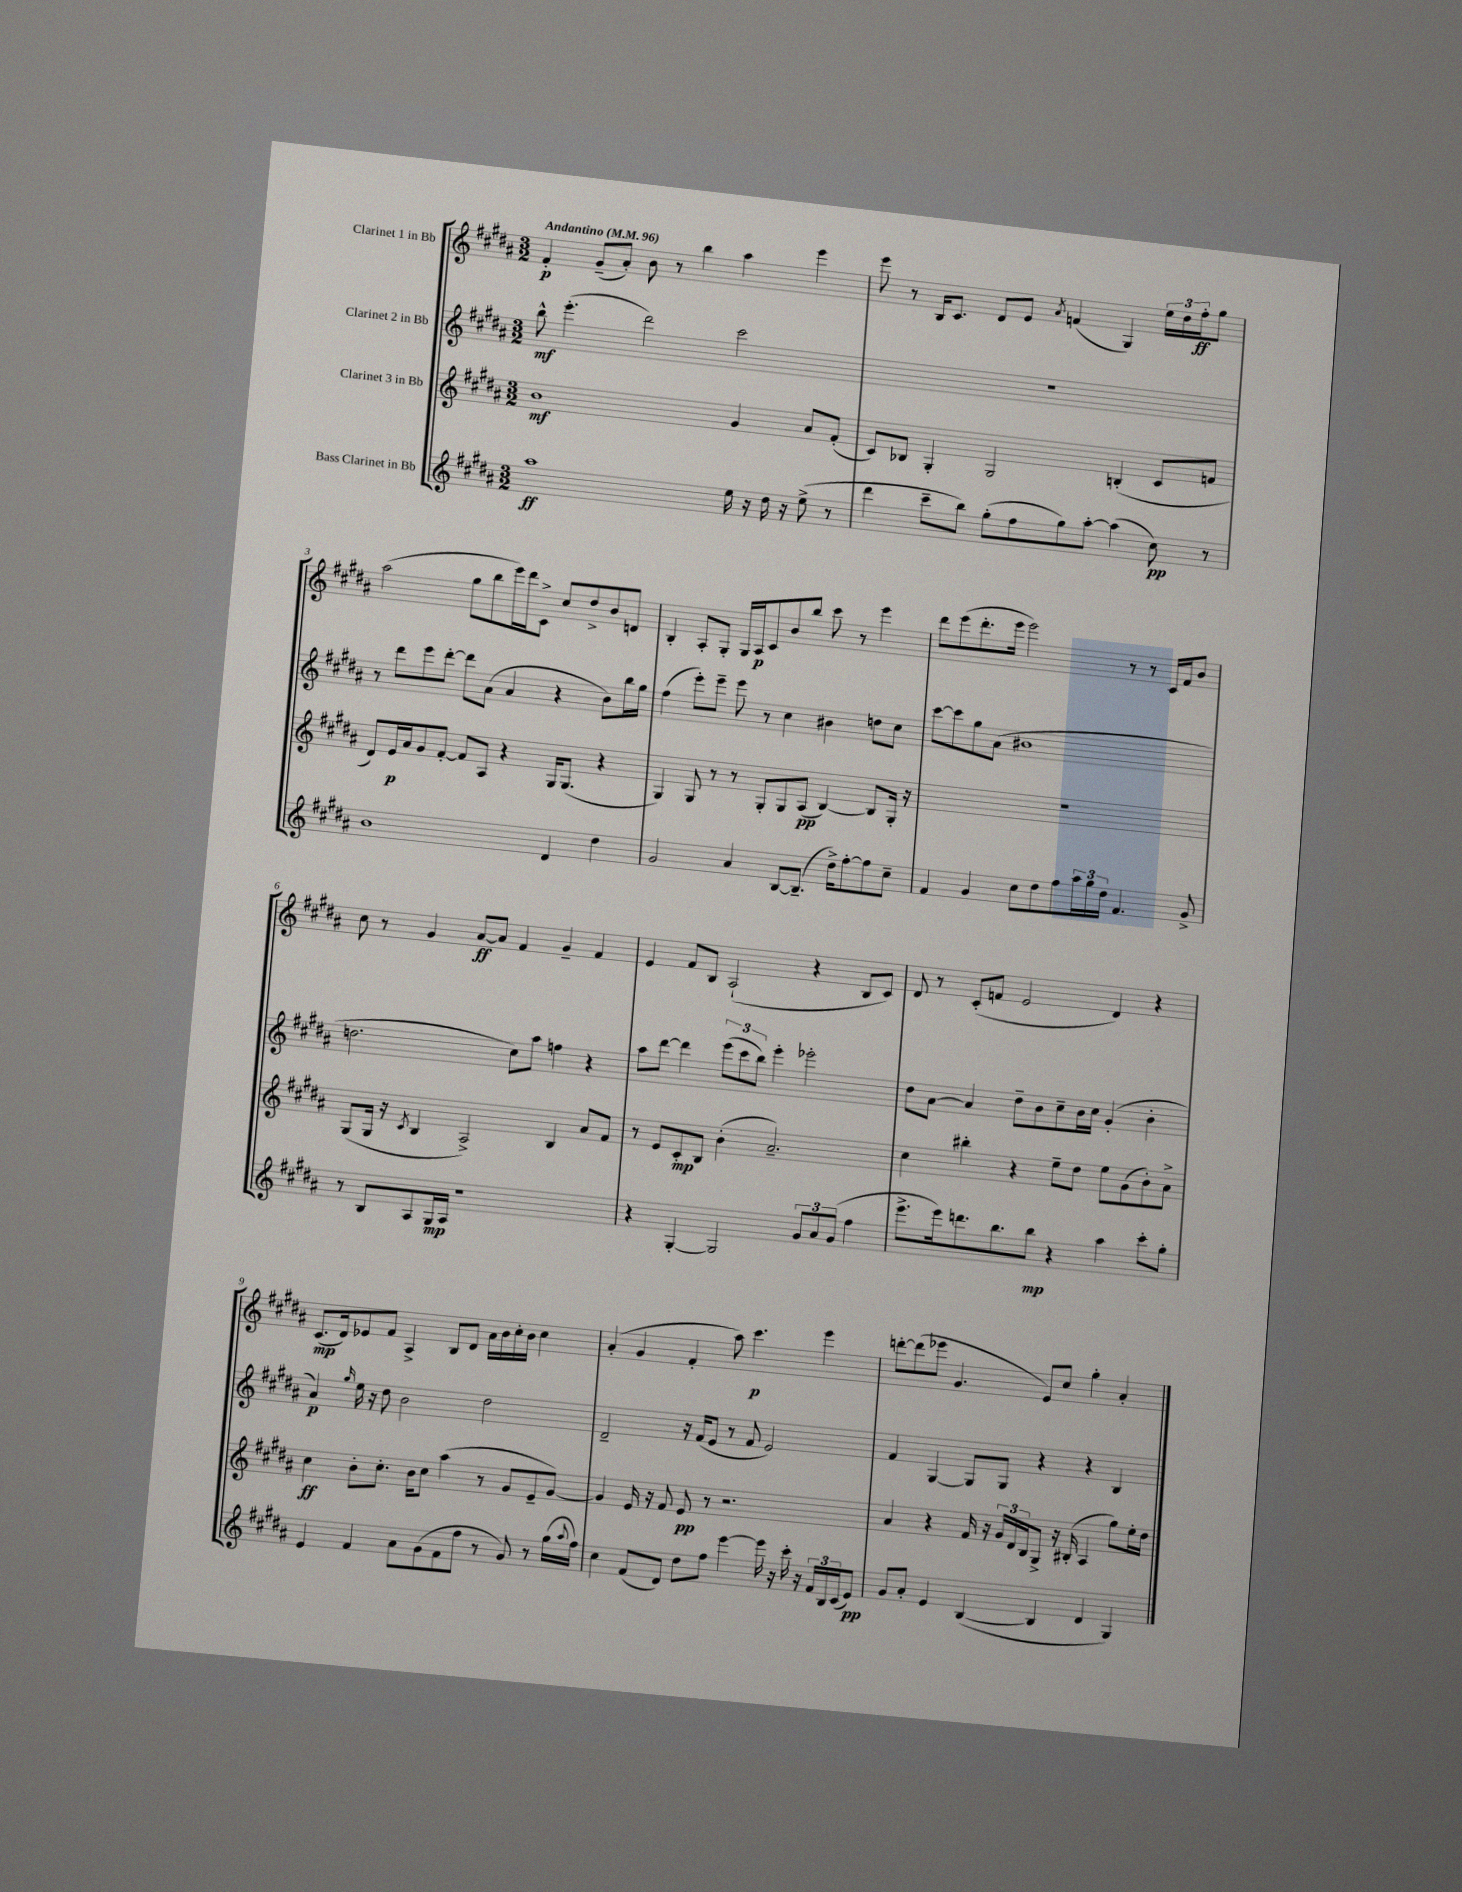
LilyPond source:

<<
\new StaffGroup <<
\new Staff = "s0" \with { instrumentName = "Clarinet 1 in Bb" } {
    \clef treble \key b \major \numericTimeSignature \time 3/2 \tempo "Andantino" 4 = 96
    fis'4-.\p gis'8--( ais'8-.) b'8 r8 b''4 ais''4 e'''4 |
    e'''8 r8 b16 cis'8. dis'8 e'8 \acciaccatura { ais'8 } f'4( gis4) \tuplet 3/2 { e''16 dis''16 fis''16-.\ff } gis''8 |
    ais''2( gis''8 b''8 e'''16) dis'''16 cis'8-> cis''8 dis''8-> b'8 d'8 |
    b4-. ais8-. gis8-. gis16 ais16\p cis'8 b'8 b''8 cis'''8 r8 e'''4 |
    dis'''8 e'''8( dis'''8.-. e'''16 e'''2) r8 r8 cis'16 fis'16 b'8 |
    cis''8 r8 gis'4 ais'8~\ff ais'8 fis'4 gis'4-- fis'4 |
    e'4 fis'8 b8 ais2-!( r4 b8 cis'8) |
    dis'8 r8 cis'8-.( f'8 e'2 dis'4) r4 |
    cis'8.\mp( dis'16) ees'8 fis'8 ais4-> b8 dis'8 ais'16 b'16 cis''16-. b'16 cis''4 |
    ais'4-.( gis'4 fis'4-. ais''8) cis'''4.\p e'''4 |
    d'''8~-. d'''8( ees'''8 gis'4. e'8) cis''8 gis''4-. ais'4-. \bar "|." |
}
\new Staff = "s1" \with { instrumentName = "Clarinet 2 in Bb" } {
    \clef treble \key b \major \numericTimeSignature \time 3/2
    b''8-^\mf e'''4.-.( dis'''2) cis'''2 |
    R1. |
    r8 dis'''8 e'''8 dis'''8~-. dis'''8 ais'8( ais'4 r4 b'8) b''16 gis''16 |
    fis''4( e'''8-.) e'''8-- e'''8 r8 cis''4 bis'4 d''8 cis''8 |
    cis'''8~ cis'''8 gis''8 ais'8( bis'1 |
    d''2. cis''8) ais''8 f''4 r4 |
    ais''8 dis'''8~ dis'''4 \tuplet 3/2 { e'''8( cis'''8 b''8) } e'''4-. ees'''2-. |
    dis''8 ais'8~ ais'4 dis''8-- b'8 cis''8-- b'16 cis''16 gis'4-.( b'4-. |
    ais'4\p) \grace { gis''16 } e''16 r16 dis''8 b'2 dis''2 |
    dis'2-- r16 fis'16( e'8 r8 fis'8 e'2) |
    fis'4 gis4~ gis8 gis8 r4 r4 b4 \bar "|." |
}
\new Staff = "s2" \with { instrumentName = "Clarinet 3 in Bb" } {
    \clef treble \key b \major \numericTimeSignature \time 3/2
    b'1\mf gis'4 ais'8 fis'8-.( |
    cis'8) bes8 gis4-. gis2 b4-.( cis'8 f'8 |
    dis'8) e'16\p ais'16 gis'8 fis'8~-. fis'8 ais8 r4 gis16 gis8.( r4 |
    gis4) gis8 r8 r8 gis8-. gis8 ais8\pp( b4~) b8 gis16-. r16 |
    R1. |
    gis8( gis16 r16 \acciaccatura { cis'8 } b4 ais2->) b4 ais'8 fis'8 |
    r8 e'8 cis'8-.\mp b8 b'4-.( ais'2.--) |
    cis''4 bis''4-. r4 e''8-- dis''8 e''8 gis'8( b'8-.) ais'8-> |
    cis''4\ff b'8-. cis''8.-. b'16 cis''8 ais''4( r8 gis'8 e'8-- gis'8~) |
    gis'4 e'16 r16 fis'8 e'8\pp r8 r2. |
    ais'4 r4 fis'16 r16 \tuplet 3/2 { gis'16 dis'16 b16 } gis8-> r16 bis16-.( ais4 gis''8) e''16-. dis''16 \bar "|." |
}
\new Staff = "s3" \with { instrumentName = "Bass Clarinet in Bb" } {
    \clef treble \key b \major \numericTimeSignature \time 3/2
    ais''1\ff e''16 r16 dis''16 r16 e''8->( r8 |
    dis'''4 cis'''8-- b''8) gis''8-.( fis''8 gis''8) ais''8~-. ais''4( cis''8\pp) r8 |
    b'1 dis'4 dis''4 |
    gis'2 ais'4 b8~ b8.--( dis''16->) fis''8~-. fis''8 cis''8-- |
    fis'4 gis'4 cis''8 dis''8 fis''8 \tuplet 3/2 { ais''16 gis''16 dis''16 } fis'4. gis'8-> |
    r8 b8 ais8 gis16\mp ais16 r1 |
    r4 gis4~-. gis2 \tuplet 3/2 { gis'8 ais'8 gis'8( } fis''4 |
    e'''8.-> e'''16) d'''8. b''8. b''8\mp r4 ais''4 cis'''8-. gis''8-. |
    e'4 fis'4 ais'8 gis'8( fis'8 fis''8 r8 gis'8) r8 gis''16( \appoggiatura { ais''8 } fis''16) |
    cis''4 fis'8( dis'8) dis''8 fis''8 e'''4~ e'''16 r16 cis'''16-. r16 \tuplet 3/2 { fis'16 b16 cis'16( } e'8\pp) |
    gis'8 ais'8-. e'4 b4~( b4 dis'4 gis4) \bar "|." |
}
>>
>>
